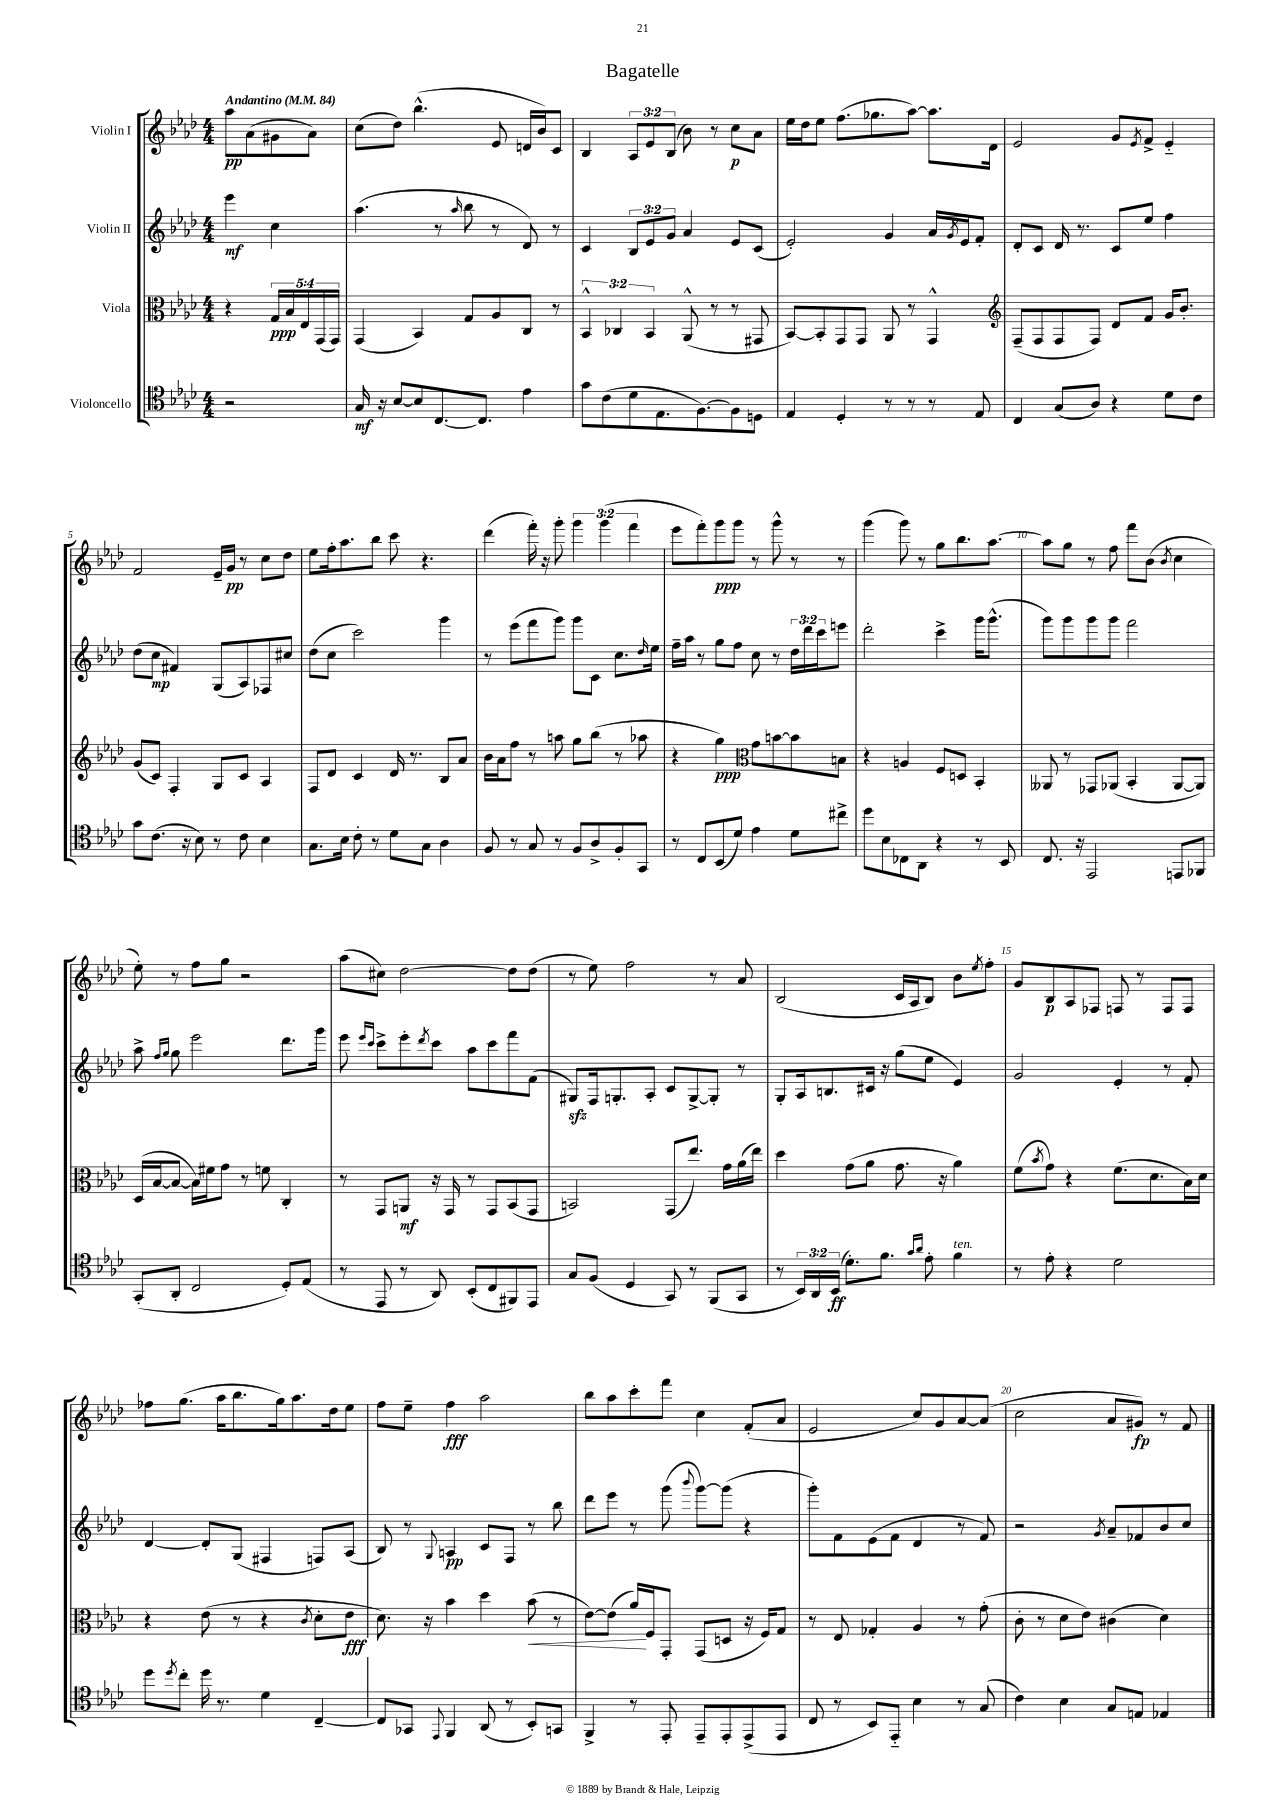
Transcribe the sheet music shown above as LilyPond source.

\header { title = "Bagatelle" }
<<
\new StaffGroup <<
\new Staff = "s0" \with { instrumentName = "Violin I" } {
    \clef treble \key aes \major \numericTimeSignature \time 4/4 \override Staff.TupletNumber.text = #tuplet-number::calc-fraction-text \partial 2 \tempo "Andantino" 4 = 84
    aes''8\pp aes'8( gis'8 aes'8) |
    c''8( des''8) bes''4.-^( ees'8 d'16 bes'16) c'8 |
    bes4 \tuplet 3/2 { aes8 ees'8 bes8( } bes'8) r8 c''8\p aes'8 |
    ees''16 des''16 ees''8 f''8.( ges''8. aes''8~) aes''8. des'16 |
    ees'2 g'8 \acciaccatura { ees'8 } f'8-> ees'4-_ |
    f'2 ees'16-- g'16\pp r8 c''8 des''8 |
    ees''8 f''16-. aes''8. bes''8 c'''8 r4. |
    des'''4( f'''16-.) r16 g'''8-. \tuplet 3/2 { g'''4 g'''4( f'''4 } |
    ees'''8 f'''8-.) g'''8\ppp g'''8 r8 g'''8-^ r8 r8 |
    g'''4( g'''8) r8 g''8 bes''8. aes''8.~ |
    aes''8 g''8 r8 f''8 f'''8 bes'8( \acciaccatura { bes'8 } c''4 |
    ees''8-.) r8 f''8 g''8 r2 |
    aes''8( cis''8) des''2~ des''8 des''8( |
    r8 ees''8) f''2 r8 aes'8 |
    bes2( c'16 aes16 bes8) bes'8 \acciaccatura { ees''8 } f''8-. |
    g'8 bes8\p aes8 fes8 f8 r8 f8 f8 |
    fes''8 g''8.( aes''16 bes''8. g''16) aes''8. des''16 ees''8 |
    f''8 ees''8-- f''4\fff aes''2 |
    bes''8 aes''8 c'''8-. f'''8 c''4 f'8-.( aes'8 |
    ees'2 c''8) g'8 aes'8~ aes'8( |
    c''2 aes'8 gis'8\fp) r8 f'8 \bar "|." |
}
\new Staff = "s1" \with { instrumentName = "Violin II" } {
    \clef treble \key aes \major \numericTimeSignature \time 4/4 \override Staff.TupletNumber.text = #tuplet-number::calc-fraction-text \partial 2
    ees'''4\mf c''4 |
    aes''4.( r8 \grace { aes''16 } bes''8 r8 des'8) r8 |
    c'4 \tuplet 3/2 { bes8 ees'8 g'8 } aes'4 ees'8 c'8( |
    ees'2-.) g'4 aes'16 \acciaccatura { g'8 } ees'16 f'8-. |
    des'8-. c'8 des'16 r8. c'8 ees''8 f''4 |
    des''8( c''8\mp fis'4) g8( aes8) fes8 cis''8 |
    des''8( c''8 c'''2) g'''4 |
    r8 ees'''8( f'''8 g'''8) g'''8 c'8 c''8. \grace { des''16 } ees''16 |
    f''16-- aes''16 r8 g''8 f''8 c''8 r8 \tuplet 3/2 { des''16 des'''16 c'''16 } e'''8 |
    des'''2-. c'''4-> g'''16 g'''8.-^( |
    g'''8) g'''8 g'''8 g'''8 f'''2 |
    aes''8-> \grace { f''16 g''16 } g''8 ees'''2 des'''8. g'''16 |
    ees'''8 \grace { ees'''16 c'''16 } c'''8-> ees'''8-. \acciaccatura { des'''8 } c'''8 aes''8 c'''8 f'''8 f'8( |
    gis8\sfz) f16 g8.-. aes8-. c'8 g8~-> g8-. r8 |
    g8-. aes16 b8. cis'16 r16 g''8( ees''8 ees'4) |
    g'2 ees'4-. r8 f'8-. |
    des'4~ des'8-. g8( fis4 f8) aes8( |
    bes8) r8 \appoggiatura { g8 } a4\pp c'8 f8 r8 bes''8 |
    des'''8 ees'''8 r8 g'''8( \appoggiatura { bes'''8 } g'''8~) g'''8( r4 |
    g'''8-.) f'8 ees'8( f'8 des'4 r8 f'8) |
    r2 \acciaccatura { g'8 } aes'8-- fes'8 bes'8 c''8 \bar "|." |
}
\new Staff = "s2" \with { instrumentName = "Viola" } {
    \clef alto \key aes \major \numericTimeSignature \time 4/4 \override Staff.TupletNumber.text = #tuplet-number::calc-fraction-text \partial 2
    r4 \tuplet 5/4 { g16\ppp bes16 ees16 g,16( g,16) } |
    g,4( bes,4) g8 aes8 c8 r8 |
    \tuplet 3/2 { bes,4-^ ces4 bes,4 } aes,8-^( r8 r8 gis,8 |
    bes,8~) bes,8-. g,8 g,8 aes,8 r8 g,4-^ |
    \clef treble f8--( f8 f8 f8) des'8 f'8 g'16 bes'8.-. |
    g'8( c'8) f4-. g8 c'8 aes4 |
    f8 des'8 c'4 des'16 r8. bes8 aes'8 |
    bes'16 aes'16 f''8 r8 a''8 g''8 bes''8( r8 aes''8 |
    r4 g''4\ppp) \clef alto g'8 b'8~ b'8 b8 |
    r4 a4 f8 d8 bes,4-. |
    aeses,8 r8 ges,8 aes,8( bes,4-. aes,8~ aes,8) |
    des16( bes16~ bes8~ bes16) fis'16 g'8 r8 f'8 c4-. |
    r8 g,8 a,8\mf r16 g,16 r8 g,8 bes,8( g,8 |
    b,2) g,8( ees''8.) g'16 aes'16( ees''16) |
    des''4 g'8( aes'8 g'8. r16 aes'4) |
    f'8( \acciaccatura { bes'8 } g'8) r4 f'8.( des'8. bes16) des'16 |
    r4 ees'8( r8 r4 \acciaccatura { c'8 } des'8-. ees'8\fff |
    des'8.) r16 bes'4 des''4 bes'8\<( r8 |
    ees'8~) ees'8( aes'16\!) f16 g,8-. g,8( d8 r16 f16) g8 |
    r8 ees8 ges4-. aes4 r8 g'8-.( |
    c'8-. r8 des'8 ees'8) cis'4( des'4) \bar "|." |
}
\new Staff = "s3" \with { instrumentName = "Violoncello" } {
    \clef tenor \key aes \major \numericTimeSignature \time 4/4 \override Staff.TupletNumber.text = #tuplet-number::calc-fraction-text \partial 2
    r2 |
    g16\mf r16 bes8~ bes8 c8.~ c8. ees'4 |
    g'8 c'8( des'8 ees8. f8.~) f8 d8 |
    ees4 des4-. r8 r8 r8 ees8 |
    c4 g8( aes8) r4 des'8 c'8 |
    g'8 c'8.( r16 bes8) r8 c'8 bes4 |
    g8. bes16 c'8-. r8 des'8 g8 aes4 |
    f8 r8 g8 r8 f8 aes8-> f8-. g,8 |
    r8 c8 bes,8( des'8) ees'4 des'8 cis''8-> |
    des''8 bes8 ces8 aes,8 r4 r8 bes,8 |
    c8. r16 ees,2 e,8 fes,8 |
    g,8-.( aes,8-. c2 des8-.) ees8( |
    r8 ees,8 r8 aes,8) bes,8-.( c8 fis,8) ees,8 |
    g8 f8( des4 g,8) r8 f,8( g,8 |
    r8 \tuplet 3/2 { bes,16) aes,16 bes,16\ff( } des'8.-.) f'8. \grace { g'16 aes'16 } ees'8-. f'4^\markup { \italic "ten." } |
    r8 ees'8-. r4 des'2 |
    des''8 \acciaccatura { des''8 } c''8-. des''16 r8. des'4 c4~-- |
    c8 ges,8 \appoggiatura { ees,8 } f,4 aes,8( r8 bes,8-.) g,8 |
    f,4-> r8 ees,8-. ees,8-- ees,8-. ees,8->( ees,8 |
    c8 r8 bes,8) ees,8-_ bes4 r8 g8( |
    c'4) bes4 g8 e8 ees4 \bar "|." |
}
>>
>>
\layout { \context { \Score \override BarNumber.break-visibility = ##(#f #t #t) barNumberVisibility = #(every-nth-bar-number-visible 5) } }
